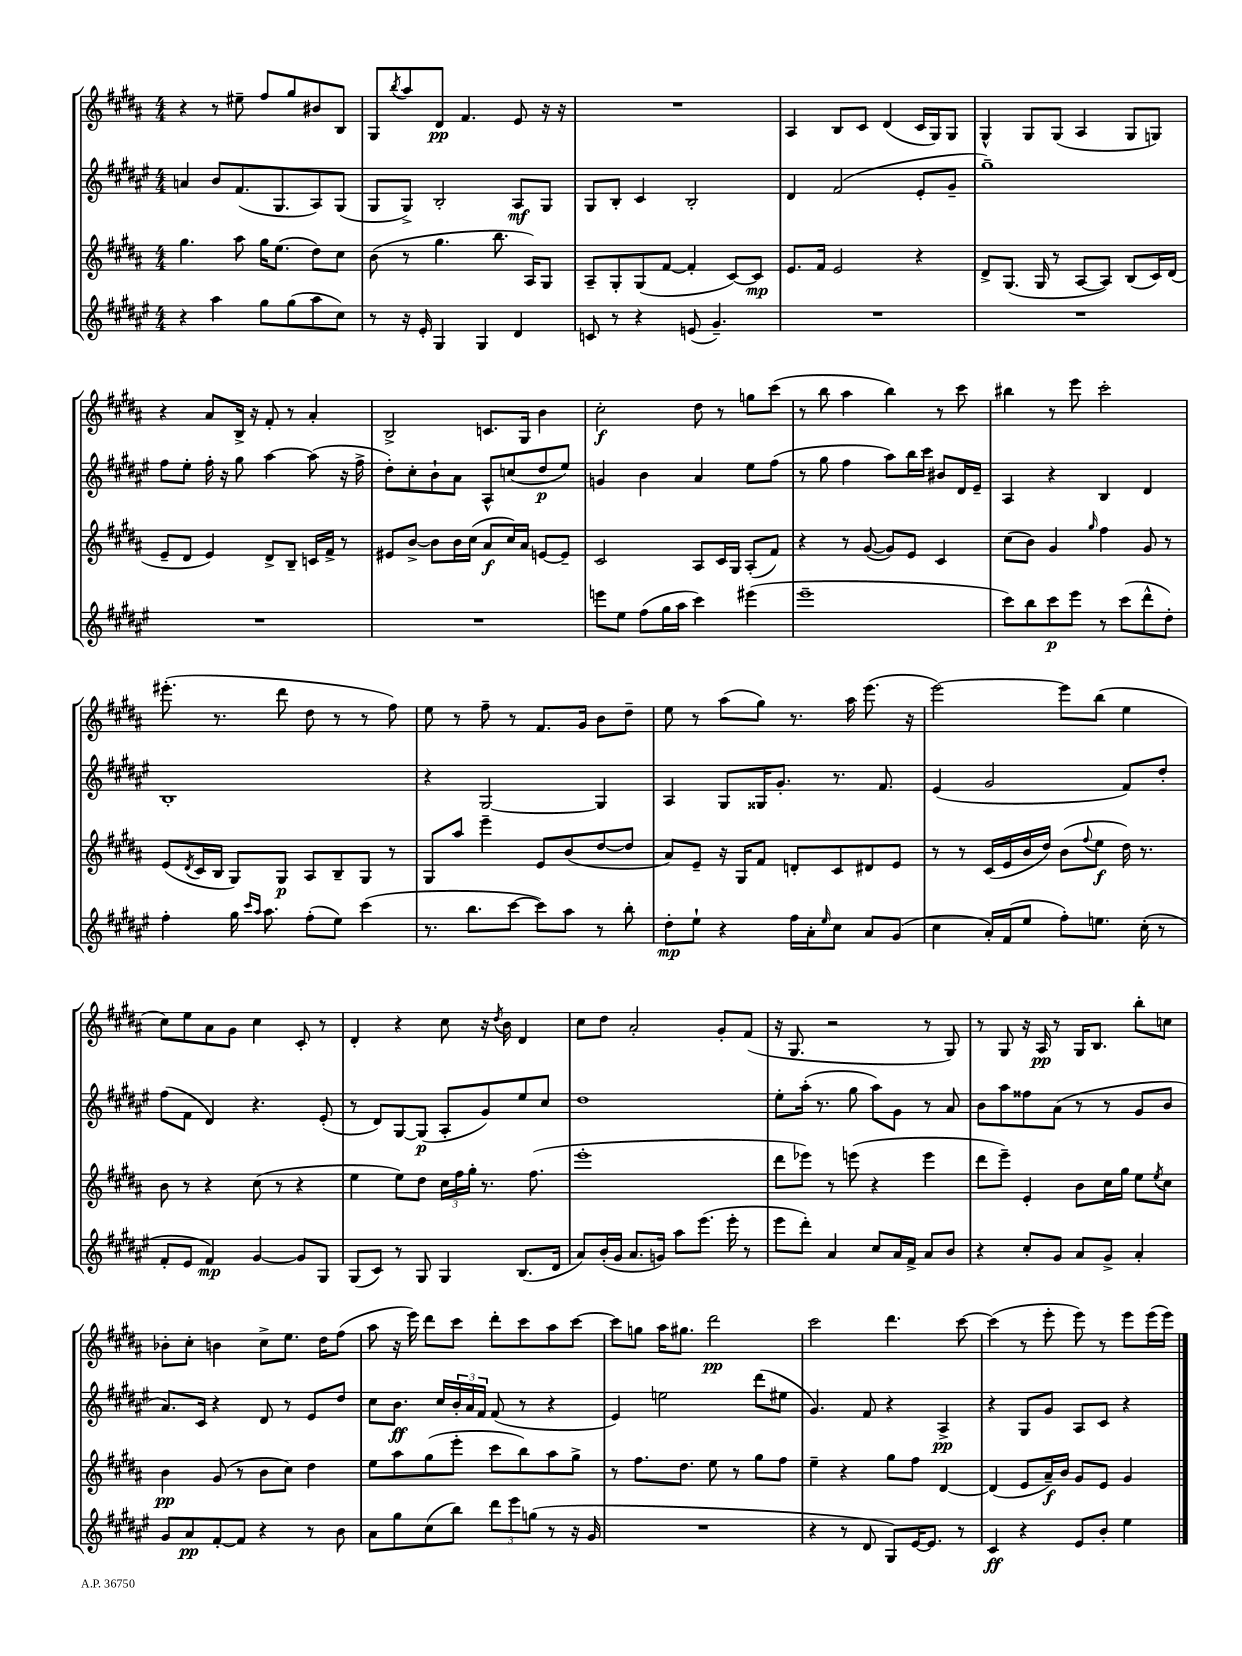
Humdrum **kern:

**kern	**kern	**kern	**kern
*staff4	*staff3	*staff2	*staff1
*clefG2	*clefG2	*clefG2	*clefG2
*k[f#c#g#d#a#e#]	*k[f#c#g#d#a#]	*k[f#c#g#d#a#e#]	*k[f#c#g#d#a#]
*M4/4	*M4/4	*M4/4	*M4/4
4r	4.gg#	4a	4r
4aa#	.	8b	8r
.	8aa#	(8.f#	8ee#~
8gg#	16gg#	.	8ff#
.	(8.ee	8.G#	.
(8gg#	.	.	8gg#
8aa#	8dd#)	8A#)	8b#
8cc#)	8cc#	(8G#	8B
=	=	=	=
8r	(8b	8G#	8G#
.	.	.	8qbb
16r	8r	8G#^)	8aa#
16e#'	.	.	.
4G#	4.gg#	2B'	8d#
.	.	.	4.f#
4G#	.	.	.
.	8.bb	.	.
4d#	.	8A#	8e
.	16A#)	.	.
.	8G#	8G#	16r
.	.	.	16r
=	=	=	=
8c	8A#~	8G#	1r
8r	8G#'	8B'	.
4r	(8G#	4c#	.
.	[8f#	.	.
(8e	4f#']	2B'	.
4.g#~)	.	.	.
.	[8c#)	.	.
.	8c#]	.	.
=	=	=	=
1r	8.e	4d#	4A#
.	16f#	.	.
.	2e	(2f#	8B
.	.	.	8c#
.	.	.	(4d#
.	4r	8e#'	16c#
.	.	.	16G#)
.	.	8g#~	8G#
=	=	=	=
1r	8d#^	1gg#~)	4G#^^
.	(8.G#	.	.
.	.	.	8G#
.	16G#	.	.
.	8r	.	(8G#
.	[8A#	.	4A#
.	8A#])	.	.
.	(8B	.	8G#
.	16c#)	.	8G)
.	(16d#	.	.
=	=	=	=
1r	8e~	8ff#	4r
.	8d#	8ee#'	.
.	4e)	16ff#'	8a#
.	.	16r	.
.	.	8gg#	16B^
.	.	.	16r
.	8d#^	[4aa#	8f#'
.	8B~	.	8r
.	16c	(8aa#]	4a#'
.	16f#^	.	.
.	8r	16r	.
.	.	16ff#^	.
=	=	=	=
1r	8e#	8dd#')	2B^
.	[8b^	8cc#'	.
.	8b]	8b`	.
.	16b	8a#	.
.	(16cc#	.	.
.	8a#	8A#^^	8.c
.	16cc#)	(8cc	.
.	16a#	.	16G#
.	[8e	8dd#	4b
.	8e~]	8ee#)	.
=	=	=	=
8eee	2c#	4g	2cc#'
8ee#	.	.	.
(8ff#	.	4b	.
16gg#	.	.	.
16aa#	.	.	.
4ccc#)	8A#	4a#	8dd#
.	16c#	.	8r
.	16G#	.	.
(4eee#	(8A#'	8ee#	8gg
.	8f#)	(8ff#	(8ccc#
=	=	=	=
1eee#~	4r	8r	8r
.	.	8gg#	8bb
.	8r	4ff#	4aa#
.	([8g#	.	.
.	8g#])	8aa#)	4bb)
.	8e	16bb	.
.	.	16ccc#	.
.	4c#	8b#	8r
.	.	16d#	8ccc#
.	.	16e#~	.
=	=	=	=
8ccc#)	(8cc#	4A#	4bb#
8bb	8b)	.	.
8ccc#	4g#	4r	8r
8eee#	.	.	8eee
.	16qqgg#	.	.
8r	4ff#	4B	2ccc#'
(8ccc#	.	.	.
8ddd#^^	8g#	4d#	.
8dd#')	8r	.	.
=	=	=	=
4ff#'	(8e	1B'	(8.eee#'
.	8qd#	.	.
.	16c#	.	.
.	16B	.	8.r
16gg#	8G#)	.	.
16qqccc#	.	.	.
16qqaa#	.	.	.
8.aa#	.	.	.
.	8G#	.	8ddd#
(8ff#'	8A#	.	8dd#
8ee#)	8B~	.	8r
(4ccc#	8G#	.	8r
.	8r	.	8ff#)
=	=	=	=
8.r	8G#	4r	8ee
.	8aa#	.	8r
8.bb	.	.	.
.	4eee~	[2G#	8ff#~
[8ccc#	.	.	8r
8ccc#])	8e	.	8.f#
8aa#	(8b	.	.
.	.	.	16g#
8r	[8dd#	4G#]	8b
8bb'	8dd#]	.	8dd#~
=	=	=	=
8dd#'	8a#)	4A#	8ee
8ee#`	8e~	.	8r
4r	16r	8G#	(8aa#
.	16G#	.	.
.	8f#	16G##	8gg#)
.	.	8.g#'	.
16ff#	8d'	.	8.r
16a#'	.	.	.
16qqee#	.	.	.
8cc#	8c#	8.r	.
.	.	.	16aa#
8a#	8d#	.	(8.eee
.	.	8.f#	.
(8g#	8e	.	.
.	.	.	16r
=	=	=	=
4cc#	8r	(4e#	[2eee)
.	8r	.	.
16a#')	(16c#	2g#	.
(16f#	16e	.	.
8ee#	16b	.	.
.	16dd#)	.	.
8ff#')	(8b	.	8eee]
.	8qqff#	.	.
8.ee	8ee	.	(8bb
.	16dd#)	8f#)	4ee
(16cc#'	8.r	.	.
8r	.	8dd#'	.
=	=	=	=
8f#'	8b	(8ff#	8cc#)
8e#	8r	8f#	8ee
4f#)	4r	4d#)	8a#
.	.	.	8g#
[4g#	(8cc#	4.r	4cc#
.	8r	.	.
8g#]	4r	.	8c#'
8G#	.	(8e#'	8r
=	=	=	=
(8G#	4ee	8r	4d#'
8c#)	.	8d#)	.
8r	8ee)	[8G#	4r
8G#	8dd#	(8G#]	.
4G#	24cc#	8A#'	8cc#
.	24ff#	.	.
.	24gg#'	.	.
.	8.r	8g#)	16r
.	.	.	8qdd#
.	.	.	16b
(8.B	.	8ee#	4d#
.	(8.ff#	.	.
.	.	8cc#	.
16d#	.	.	.
=	=	=	=
8a#)	1eee'	1dd#	8cc#
(16b'	.	.	8dd#
16g#	.	.	.
8.a#	.	.	2a#'
16g)	.	.	.
8aa#	.	.	.
(8.eee#	.	.	.
.	.	.	8g#'
16eee#'	.	.	.
8r	.	.	(8f#
=	=	=	=
8eee#	8ddd#	8ee#'	16r
.	.	.	8.G#
8ddd#')	8eee-)	(16aa#'	.
.	.	8.r	.
4a#	8r	.	2r
.	(8eee	8gg#	.
8cc#	4r	8aa#)	.
16a#	.	8g#	.
16f#^	.	.	.
8a#	4eee	8r	8r
8b	.	8a#	8G#)
=	=	=	=
4r	8ddd#	8b	8r
.	8eee~)	8aa#	8G#
8cc#'	4e'	8ff##	16r
.	.	.	16A#
8g#	.	(8a#	8r
8a#	8b	8r	16G#
.	.	.	8.B
8g#^	16cc#	8r	.
.	16gg#	.	.
4a#'	8ee	8g#	8bb'
.	8qee	.	.
.	8cc#	8b	8cc
=	=	=	=
8g#	4b	8.a#)	8b-'
8a#	.	.	8cc#'
.	.	16c#	.
[8f#'	(8g#	4r	4b
8f#]	8r	.	.
4r	8b	8d#	8cc#^
.	8cc#)	8r	8.ee
8r	4dd#	8e#	.
.	.	.	16dd#
8b	.	8dd#	(8ff#
=	=	=	=
8a#	8ee	8cc#	8aa#
8gg#	8aa#	8.b	16r
.	.	.	16eee)
(8cc#	(8gg#	.	8ddd#
.	.	16cc#	.
8bb)	8eee'	24b'	8ccc#
.	.	24a#	.
.	.	24f#	.
12ddd#	8ccc#	(8f#	8ddd#'
12eee#	.	.	.
.	8bb)	8r	8ccc#
(12gg	.	.	.
8r	8aa#	4r	8aa#
16r	8gg#^	.	[8ccc#
16g#	.	.	.
=	=	=	=
1r	8r	4e#)	8ccc#]
.	8.ff#	.	8gg
.	.	2ee	16aa#
.	8.dd#	.	8.gg#
.	8ee	.	2ddd#
.	8r	.	.
.	8gg#	(8ddd#	.
.	8ff#	8ee#	.
=	=	=	=
4r	4ee~	4.g#)	2ccc#
8r	4r	.	.
8d#	.	8f#	.
8G#)	8gg#	4r	4.ddd#
[16e#	8ff#	.	.
8.e#]	.	.	.
.	[4d#	4A#^	.
8r	.	.	[8ccc#
=	=	=	=
4c#	(4d#]	4r	(4ccc#]
4r	8e	8G#	8r
.	16a#~)	8g#	8eee'
.	16b	.	.
8e#	8g#	8A#	8eee)
8b'	8e	8c#	8r
4ee#	4g#	4r	8eee
.	.	.	(16eee
.	.	.	16eee)
==	==	==	==
*-	*-	*-	*-
